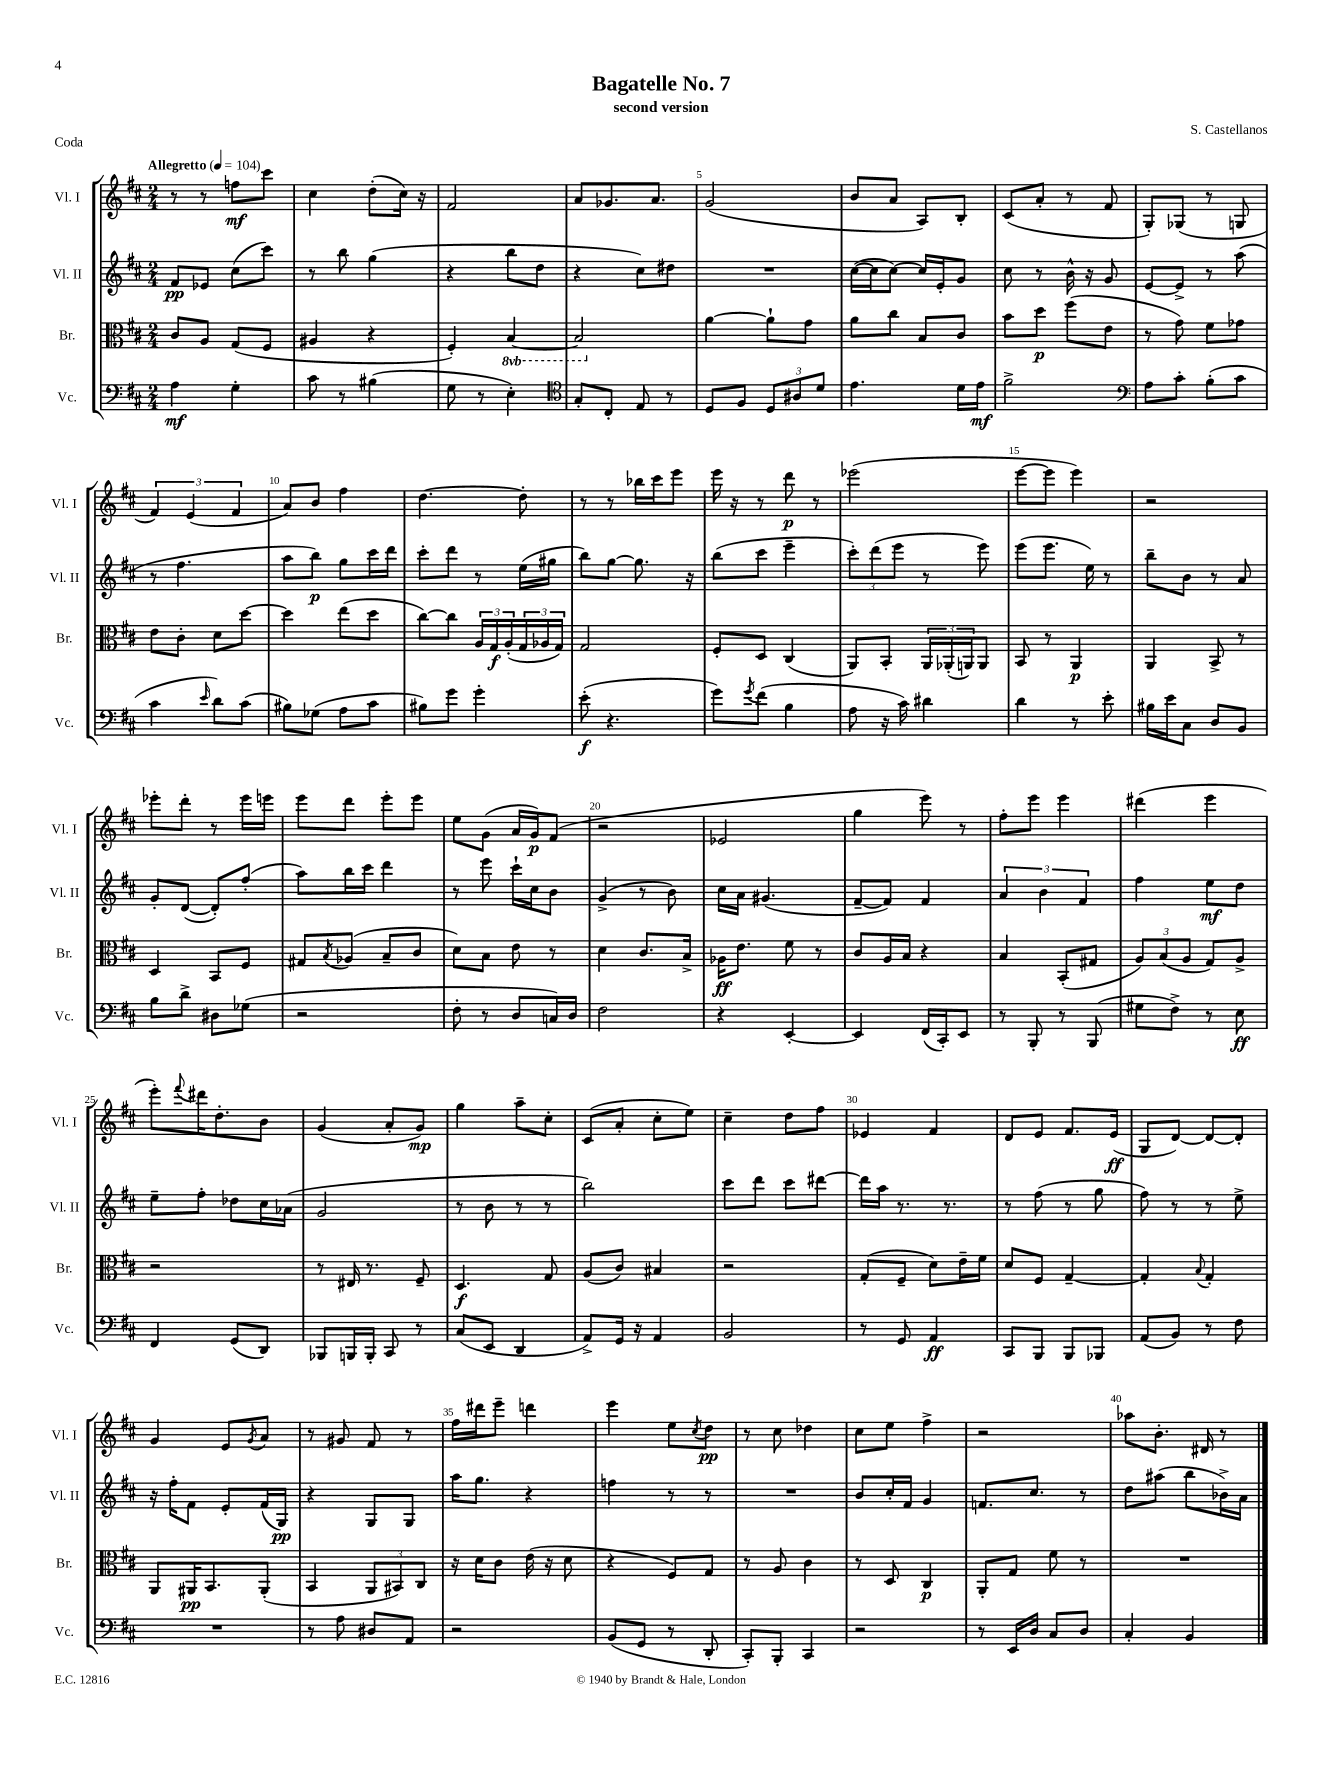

**kern	**dynam	**kern	**dynam	**kern	**dynam	**kern	**dynam
*part4	*part4	*part3	*part3	*part2	*part2	*part1	*part1
*staff4	*staff4	*staff3	*staff3	*staff2	*staff2	*staff1	*staff1
*I"Vc.	*	*I"Br.	*	*I"Vl. II	*	*I"Vl. I	*
*I'Vc.	*	*I'Br.	*	*I'Vl. II	*	*I'Vl. I	*
*clefF4	*	*clefC3	*	*clefG2	*	*clefG2	*
*k[f#c#]	*	*k[f#c#]	*	*k[f#c#]	*	*k[f#c#]	*
*M2/4	*	*M2/4	*	*M2/4	*	*M2/4	*
*MM104	*	*MM104	*	*MM104	*	*MM104	*
=1	=1	=1	=1	=1	=1	=1	=1
!	!	!	!	!	!	!LO:TX:a:B:t=Allegretto	!
4A\	mf	8c#/L	.	8f#/L	pp	8r	.
.	.	8A/J	.	8e-X/J	.	8r	.
4G'\	.	(8G/L	.	(8cc#\L	.	8ffn\L	mf
.	.	8F#/J	.	8ccc#\J)	.	8ccc#\J	.
=2	=2	=2	=2	=2	=2	=2	=2
8c#\	.	4A#X/	.	8r	.	4cc#\	.
8r	.	.	.	8bb\	.	.	.
(4B#X\	.	4r	.	(4gg\	.	(8dd'\L	.
.	.	.	.	.	.	16cc#\Jk)	.
.	.	.	.	.	.	16r	.
=3	=3	=3	=3	=3	=3	=3	=3
8G\	.	4F#'/)	.	4r	.	2f#/	.
8r	.	.	.	.	.	.	.
*	*	*8ba	*	*	*	*	*
4E'\)	.	[4BB/	.	8bb\L	.	.	.
.	.	.	.	8dd\J	.	.	.
=4	=4	=4	=4	=4	=4	=4	=4
*clefC4	*	*	*	*	*	*	*
8G'/L	.	2BB/]	.	4r	.	8a/L	.
8C#'/J	.	.	.	.	.	8.g-X/	.
8E/	.	.	.	8cc#\L)	.	.	.
.	.	.	.	.	.	8.a/J	.
8r	.	.	.	8dd#X\J	.	.	.
=5	=5	=5	=5	=5	=5	=5	=5
*	*	*X8ba	*	*	*	*	*
8D/L	.	[4a\	.	2r	.	(2g/	.
8F#/J	.	.	.	.	.	.	.
12D/L	.	8a`\L]	.	.	.	.	.
12A#X/	.	.	.	.	.	.	.
.	.	8g\J	.	.	.	.	.
12d/J	.	.	.	.	.	.	.
=6	=6	=6	=6	=6	=6	=6	=6
4.e\	.	8a\L	.	([16cc#\LL	.	8b/L	.
.	.	.	.	16cc#\J]	.	.	.
.	.	8cc#\J	.	[8cc#\J)	.	8a/J	.
.	.	8B/L	.	16cc#/LL]	.	8A/L)	.
.	.	.	.	16e'/J	.	.	.
16d\LL	.	8c#/J	.	8g/J	.	8B'/J	.
16e\JJ	mf	.	.	.	.	.	.
=7	=7	=7	=7	=7	=7	=7	=7
2f#^\	.	8b\L	.	8cc#\	.	(8c#/L	.
.	.	8dd\J	p	8r	.	8a'/J	.
.	.	(8ff#\L	.	16b^^\	.	8r	.
.	.	.	.	16r	.	.	.
.	.	8e\J	.	8g/	.	8f#/	.
=8	=8	=8	=8	=8	=8	=8	=8
*clefF4	*	*	*	*	*	*	*
8A\L	.	8r	.	[8e/L	.	8G'/L)	.
8c#'\J	.	8g\)	.	8e^/J]	.	(8G-X/J	.
(8B'\L	.	8f#\L	.	8r	.	8r	.
8c#\J	.	8g-X\J	.	(8aa\	.	8Gn/	.
!!LO:LB:g=z
=9	=9	=9	=9	=9	=9	=9	=9
4c#\	.	8e\L	.	8r	.	6f#/)	.
.	.	8c#'\J	.	4.ff#\	.	.	.
.	.	.	.	.	.	(6e/	.
16qqe/	.	.	.	.	.	.	.
8d\L)	.	8d\L	.	.	.	.	.
.	.	.	.	.	.	6f#/	.
(8c#\J	.	[8dd\J	.	.	.	.	.
=10	=10	=10	=10	=10	=10	=10	=10
8B#X\L)	.	4dd\]	.	8aa\L	.	8a/L)	.
(8G-X\J	.	.	.	8bb\J)	p	8b/J	.
8A\L	.	(8ee\L	.	8gg\L	.	4ff#\	.
8c#\J	.	8dd\J	.	16ccc#\L	.	.	.
.	.	.	.	16ddd\JJ	.	.	.
=11	=11	=11	=11	=11	=11	=11	=11
8B#X\L)	.	[8cc#\L)	.	8ccc#'\L	.	[4.dd\	.
8g\J	.	8cc#\J]	.	8ddd\J	.	.	.
4g'\	.	24A/LL	.	8r	.	.	.
.	.	24G/	f	.	.	.	.
.	.	(24A'/	.	.	.	.	.
.	.	24G/	.	(16ee\LL	.	8dd'\]	.
.	.	24A-X/	.	.	.	.	.
.	.	.	.	16gg#X\JJ	.	.	.
.	.	24G/JJ)	.	.	.	.	.
=12	=12	=12	=12	=12	=12	=12	=12
(8e'\	f	2G/	.	8bb\L)	.	8r	.
4.r	.	.	.	[8gg\J	.	8r	.
.	.	.	.	8.gg\]	.	16bb-X\LL	.
.	.	.	.	.	.	16ccc#\J	.
.	.	.	.	.	.	8eee\J	.
.	.	.	.	16r	.	.	.
=13	=13	=13	=13	=13	=13	=13	=13
8g\L)	.	8F#'/L	.	(8bb\L	.	16eee\	.
.	.	.	.	.	.	16r	.
8qg/	.	.	.	.	.	.	.
(8f#\J	.	8D/J	.	8ccc#\J	.	8r	.
4B\	.	(4C#/	.	4eee~\	.	8ddd\	p
.	.	.	.	.	.	8r	.
=14	=14	=14	=14	=14	=14	=14	=14
8A\	.	8AA/L)	.	12ccc#'\L)	.	(2eee-X\	.
.	.	.	.	(12ddd\	.	.	.
16r	.	8BB'/J	.	.	.	.	.
.	.	.	.	12eee\J	.	.	.
16c#\)	.	.	.	.	.	.	.
4d#X\	.	24AA/LL	.	8r	.	.	.
.	.	(24AA-X'/	.	.	.	.	.
.	.	24AAn/J)	.	.	.	.	.
.	.	8AA/J	.	8eee\)	.	.	.
=15	=15	=15	=15	=15	=15	=15	=15
4d\	.	8BB/	.	(8eee\L	.	[8eee\L	.
.	.	8r	.	8.eee\J	.	8eee\J]	.
8r	.	4AA/	p	.	.	4eee\)	.
.	.	.	.	16ee\)	.	.	.
8e'\	.	.	.	8r	.	.	.
=16	=16	=16	=16	=16	=16	=16	=16
16B#X\LL	.	4AA/	.	8bb~\L	.	2r	.
16e\J	.	.	.	.	.	.	.
8C#\J	.	.	.	8b\J	.	.	.
8D/L	.	8BB^/	.	8r	.	.	.
8BB/J	.	8r	.	8a/	.	.	.
!!LO:LB:g=z
=17	=17	=17	=17	=17	=17	=17	=17
8B\L	.	4D/	.	8g'/L	.	8eee-X'\L	.
8d^\J	.	.	.	([8d/J	.	8ddd'\J	.
8D#X\L	.	8BB/L	.	8d'/L])	.	8r	.
(8G-X\J	.	8F#/J	.	(8ff#'/J	.	16eee-\LL	.
.	.	.	.	.	.	16eeen\JJ	.
=18	=18	=18	=18	=18	=18	=18	=18
2r	.	8G#X/L	.	8aa\L)	.	8eee\L	.
.	.	8qB/	.	.	.	.	.
.	.	(8A-X/J	.	16bb\L	.	8ddd\J	.
.	.	.	.	16ccc#\JJ	.	.	.
.	.	8B~/L	.	4ddd\	.	8eee'\L	.
.	.	8c#/J	.	.	.	8eee\J	.
=19	=19	=19	=19	=19	=19	=19	=19
8F#'\	.	8d\L)	.	8r	.	8ee\L	.
8r	.	8B\J	.	8eee\	.	(8g\J	.
8D/L	.	8e\	.	16ccc#`\LL	.	16a/LL	.
.	.	.	.	16cc#\J	.	16g/J)	p
16Cn/L)	.	8r	.	8b\J	.	(8f#/J	.
16D/JJ	.	.	.	.	.	.	.
=20	=20	=20	=20	=20	=20	=20	=20
2F#\	.	4d\	.	(4g^/	.	2r	.
.	.	8.c#/L	.	8r	.	.	.
.	.	.	.	8b\)	.	.	.
.	.	16B^/Jk	.	.	.	.	.
=21	=21	=21	=21	=21	=21	=21	=21
4r	.	16A-X\KL	ff	16cc#\LL	.	2e-X/	.
.	.	8.e\J	.	16a\JJ	.	.	.
.	.	.	.	(4.g#X/	.	.	.
[4EE'/	.	8f#\	.	.	.	.	.
.	.	8r	.	.	.	.	.
=22	=22	=22	=22	=22	=22	=22	=22
4EE/]	.	8c#/L	.	[8f#~/L	.	4gg\	.
.	.	16A/L	.	8f#/J])	.	.	.
.	.	16B/JJ	.	.	.	.	.
(16FF#/LL	.	4r	.	4f#/	.	8eee\)	.
16CC#'/J)	.	.	.	.	.	.	.
8EE/J	.	.	.	.	.	8r	.
=23	=23	=23	=23	=23	=23	=23	=23
8r	.	4B/	.	6a/	.	8ff#'\L	.
8BBB'/	.	.	.	.	.	8eee\J	.
.	.	.	.	6b\	.	.	.
8r	.	(8BB'/L	.	.	.	4eee\	.
.	.	.	.	6f#/	.	.	.
(8BBB/	.	8G#X/J	.	.	.	.	.
=24	=24	=24	=24	=24	=24	=24	=24
8G#X\L	.	12A/L)	.	4ff#\	.	(4ddd#X\	.
.	.	(12B/	.	.	.	.	.
8F#^\J)	.	.	.	.	.	.	.
.	.	12A/J	.	.	.	.	.
8r	.	8G/L)	.	8ee\L	mf	4eee\	.
8E\	ff	8A^/J	.	8dd\J	.	.	.
!!LO:LB:g=z
=25	=25	=25	=25	=25	=25	=25	=25
4FF#/	.	2r	.	8ee~\L	.	8eee'\L)	.
.	.	.	.	.	.	8qqfff#/	.
.	.	.	.	8ff#'\J	.	16ddd#X\K	.
.	.	.	.	.	.	8.dd'\	.
(8GG/L	.	.	.	8dd-X\L	.	.	.
8DD/J)	.	.	.	16cc#\L	.	8b\J	.
.	.	.	.	(16a-X\JJ	.	.	.
=26	=26	=26	=26	=26	=26	=26	=26
8BBB-X/L	.	8r	.	2g/	.	(4g/	.
16BBBn/L	.	16E#X/	.	.	.	.	.
16BBB'/JJ	.	8.r	.	.	.	.	.
8CC#/	.	.	.	.	.	8a'/L	.
8r	.	8F#~/	.	.	.	8g/J)	mp
=27	=27	=27	=27	=27	=27	=27	=27
(8C#/L	.	4.D/	f	8r	.	4gg\	.
8EE/J	.	.	.	8b\	.	.	.
4DD/	.	.	.	8r	.	8aa~\L	.
.	.	8G/	.	8r	.	8cc#'\J	.
=28	=28	=28	=28	=28	=28	=28	=28
8AA^/L)	.	(8A/L	.	2bb\)	.	(8c#/L	.
16GG/Jk	.	8c#/J)	.	.	.	8a'/J	.
16r	.	.	.	.	.	.	.
4AA/	.	4B#X/	.	.	.	8cc#'\L	.
.	.	.	.	.	.	8ee\J)	.
=29	=29	=29	=29	=29	=29	=29	=29
2BB/	.	2r	.	8ccc#\L	.	4cc#~\	.
.	.	.	.	8ddd\J	.	.	.
.	.	.	.	8ccc#\L	.	8dd\L	.
.	.	.	.	[8ddd#X\J	.	8ff#\J	.
=30	=30	=30	=30	=30	=30	=30	=30
8r	.	(8G'/L	.	16ddd#\LL]	.	4e-X/	.
.	.	.	.	16aa\JJ	.	.	.
8GG/	.	8F#~/J	.	8.r	.	.	.
4AA/	ff	8d\L)	.	.	.	4f#/	.
.	.	.	.	8.r	.	.	.
.	.	16e~\L	.	.	.	.	.
.	.	16f#\JJ	.	.	.	.	.
=31	=31	=31	=31	=31	=31	=31	=31
8CC#/L	.	8d/L	.	8r	.	8d/L	.
8BBB/J	.	8F#/J	.	(8ff#\	.	8e/J	.
8BBB/L	.	[4G~/	.	8r	.	8.f#/L	.
8BBB-X/J	.	.	.	8gg\	.	.	.
.	.	.	.	.	.	(16e/Jk	ff
=32	=32	=32	=32	=32	=32	=32	=32
(8AA/L	.	4G'/]	.	8ff#\)	.	8G/L	.
8BB/J)	.	.	.	8r	.	[8d/J)	.
.	.	8qqB/	.	.	.	.	.
8r	.	4G'/	.	8r	.	8d/L_	.
8F#\	.	.	.	8ee^\	.	8d'/J]	.
!!LO:LB:g=z
=33	=33	=33	=33	=33	=33	=33	=33
2r	.	8AA/L	.	16r	.	4g/	.
.	.	.	.	16ff#'\KL	.	.	.
.	.	16AA#X/K	pp	8f#\J	.	.	.
.	.	8.BB/	.	.	.	.	.
.	.	.	.	8e'/L	.	8e/L	.
.	.	.	.	.	.	8qg/	.
.	.	(8AA#'/J	.	(16f#/L	.	8a/J	.
.	.	.	.	16G/JJ)	pp	.	.
=34	=34	=34	=34	=34	=34	=34	=34
8r	.	4BB/	.	4r	.	8r	.
8A\	.	.	.	.	.	8g#X/	.
8D#X/L	.	12AA/L	.	8G/L	.	8f#/	.
.	.	12BB#X/)	.	.	.	.	.
8AA/J	.	.	.	8G/J	.	8r	.
.	.	12C#/J	.	.	.	.	.
=35	=35	=35	=35	=35	=35	=35	=35
2r	.	16r	.	16aa\KL	.	16ff#\LL	.
.	.	16d\KL	.	8.gg\J	.	16ddd#X\J	.
.	.	8c#\J	.	.	.	8eee~\J	.
.	.	(16e\	.	4r	.	4dddn\	.
.	.	16r	.	.	.	.	.
.	.	8d\	.	.	.	.	.
=36	=36	=36	=36	=36	=36	=36	=36
(8BB/L	.	4r	.	4ffn\	.	4eee\	.
8GG/J	.	.	.	.	.	.	.
8r	.	8F#/L)	.	8r	.	8ee\L	.
.	.	.	.	.	.	8qcc#/	.
8DD'/	.	8G/J	.	8r	.	8dd\J	pp
=37	=37	=37	=37	=37	=37	=37	=37
8CC#'/L)	.	8r	.	2r	.	8r	.
8BBB'/J	.	8A/	.	.	.	8cc#\	.
4CC#/	.	4c#\	.	.	.	4dd-X\	.
=38	=38	=38	=38	=38	=38	=38	=38
2r	.	8r	.	8b/L	.	8cc#\L	.
.	.	8D/	.	16cc#'/L	.	8ee\J	.
.	.	.	.	16f#/JJ	.	.	.
.	.	4C#/	p	4g/	.	4ff#^\	.
=39	=39	=39	=39	=39	=39	=39	=39
8r	.	8AA'/L	.	8.fn/L	.	2r	.
16EE/LL	.	8G/J	.	.	.	.	.
16D/JJ	.	.	.	8.cc#/J	.	.	.
8C#/L	.	8f#\	.	.	.	.	.
8D/J	.	8r	.	8r	.	.	.
=40	=40	=40	=40	=40	=40	=40	=40
4C#'/	.	2r	.	8dd\L	.	8aa-X\L	.
.	.	.	.	(8aa#X\J	.	8.b'\J	.
4BB/	.	.	.	8bb\L	.	.	.
.	.	.	.	.	.	16d#X/	.
.	.	.	.	16b-X^\L)	.	8r	.
.	.	.	.	16a\JJ	.	.	.
==	==	==	==	==	==	==	==
*-	*-	*-	*-	*-	*-	*-	*-
